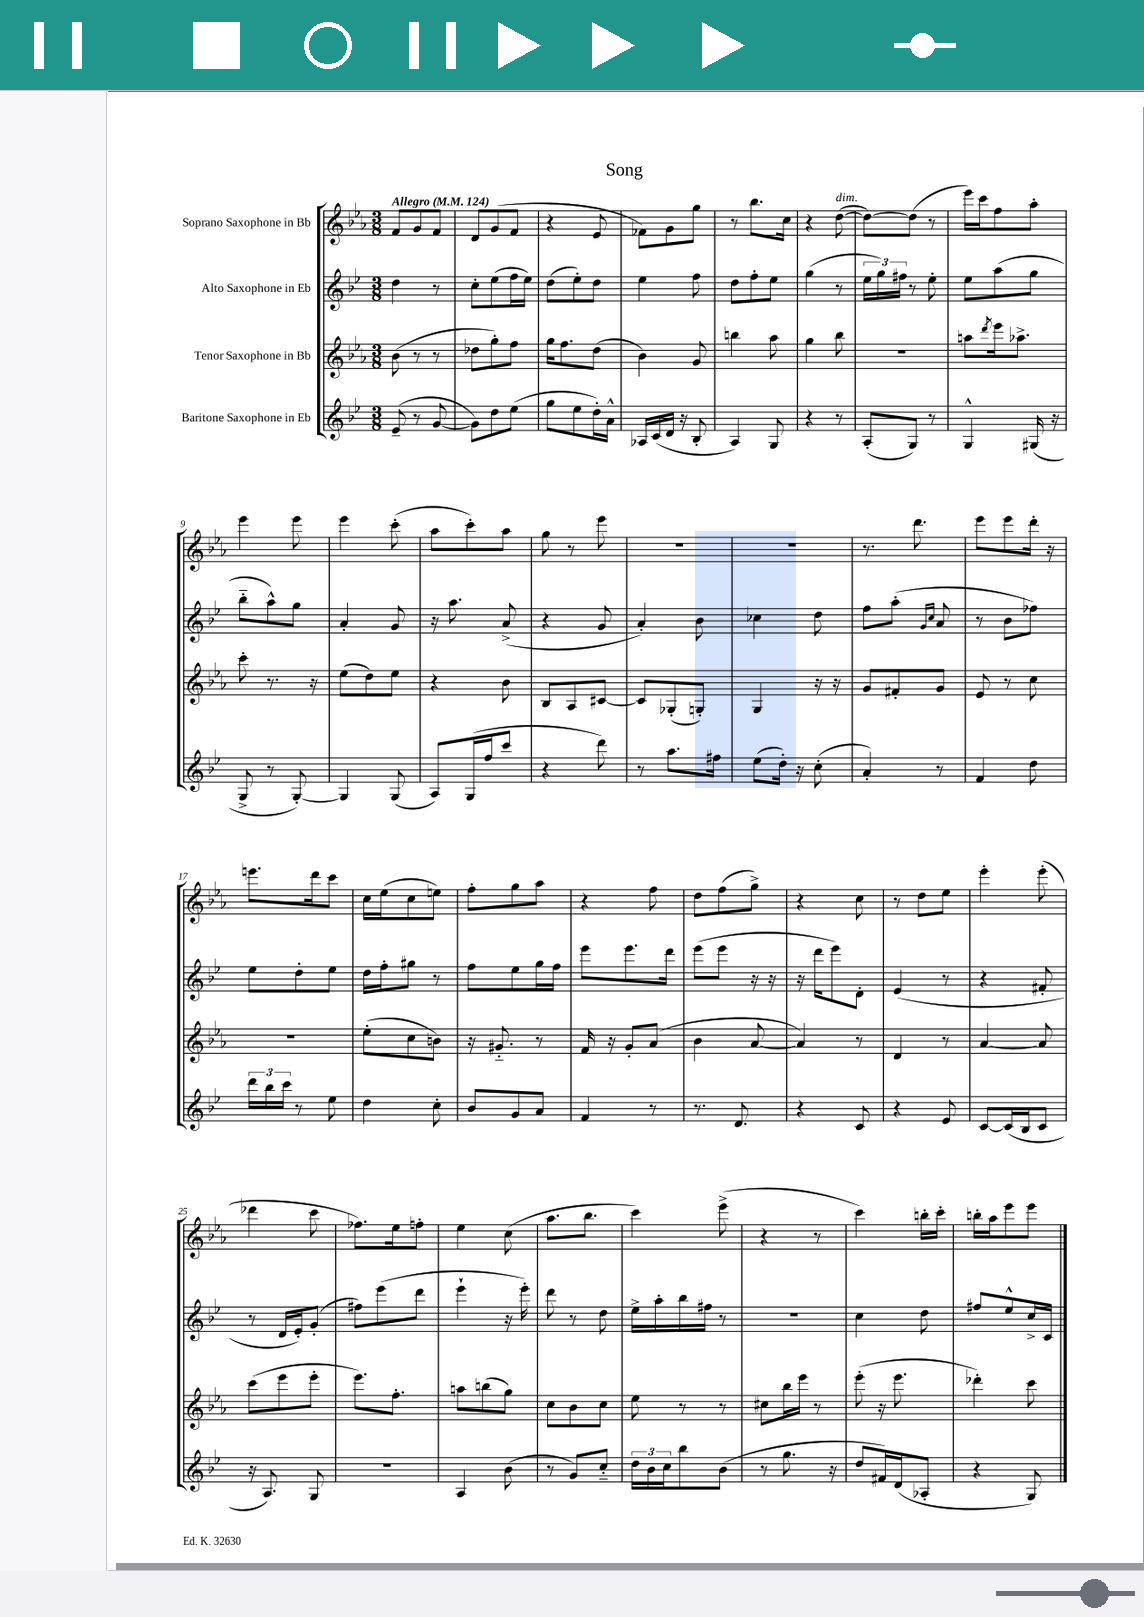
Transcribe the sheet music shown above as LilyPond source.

\header { title = "Song" }
<<
\new StaffGroup <<
\new Staff = "s0" \with { instrumentName = "Soprano Saxophone in Bb" } {
    \clef treble \key ees \major \numericTimeSignature \time 3/8 \tempo "Allegro" 4 = 124
    f'8 g'8 f'8 |
    d'8 g'8( f'8 |
    r4 ees'8 |
    fes'8) g'8 g''8 |
    r8 bes''8. c''16 |
    r4 d''8~^\markup { \italic "dim." }( |
    d''8~) d''8( r8 |
    ees'''16) c'''16 f''8 aes''8-. |
    ees'''4 ees'''8 |
    ees'''4 c'''8-.( |
    aes''8 c'''8-.) aes''8 |
    g''8 r8 ees'''8 |
    r4. |
    R4. |
    r8. d'''8. |
    ees'''8 ees'''8 d'''16-. r16 |
    e'''8. d'''16 c'''8 |
    c''16 ees''16( c''8 e''8) |
    f''8-. g''8 aes''8 |
    r4 f''8 |
    d''8 f''8( g''8->) |
    r4 c''8 |
    r8 d''8 ees''8 |
    ees'''4-. ees'''8-.( |
    des'''4 c'''8 |
    fes''8.) ees''16 f''8-. |
    ees''4 c''8( |
    aes''8. bes''8. |
    c'''4) ees'''8->( |
    r4 r8 |
    c'''4) b''16-. c'''16-. |
    b''16-. aes''16 ees'''8 ees'''8 \bar "|." |
}
\new Staff = "s1" \with { instrumentName = "Alto Saxophone in Eb" } {
    \clef treble \key bes \major \numericTimeSignature \time 3/8
    d''4 r8 |
    c''8-. ees''8( f''16 ees''16) |
    d''8( ees''8-.) d''8 |
    ees''4 f''8 |
    d''8 f''8-. ees''8 |
    g''4( r8 |
    \tuplet 3/2 { ees''16 g''16) fis''16 } r8 ees''8-. |
    ees''8 a''8( g''8 |
    bes''8-_ a''8-^) g''8 |
    a'4-. g'8 |
    r16 a''8. a'8->( |
    r4 g'8 |
    a'4-.) bes'8 |
    ces''4 d''8 |
    f''8 a''8-.( \grace { g'16 c''16 } a'8 |
    r8 bes'8 fes''8) |
    ees''8 d''8-. ees''8 |
    d''16 f''16-. gis''8 r8 |
    f''8 ees''8 g''16 f''16 |
    ees'''8 ees'''8. d'''16 |
    ees'''8( ees'''8 r16 r16 |
    r16 d'''16 ees'''8) d'8-. |
    ees'4( r8 |
    r4 fis'8-. |
    r8 d'16 ees'16-.) g'8-.( |
    fis''8) ees'''8( d'''8 |
    ees'''4-! r16 ees'''16-.) |
    d'''8 r8 d''8 |
    ees''16-> a''16-. bes''16 fis''16 r8 |
    R4. |
    c''4 d''8 |
    fis''8 ees''8-^ c''16-> c'16 \bar "|." |
}
\new Staff = "s2" \with { instrumentName = "Tenor Saxophone in Bb" } {
    \clef treble \key ees \major \numericTimeSignature \time 3/8
    bes'8( r8 r8 |
    des''8 g''8-.) f''8 |
    g''16 f''8. d''8( |
    bes'4) g'8 |
    b''4 aes''8 |
    g''4 bes''8 |
    R4. |
    a''8 \acciaccatura { d'''8 } ees'''16 aes''8.-> |
    c'''8-. r8. r16 |
    ees''8( d''8) ees''8 |
    r4 bes'8 |
    bes8 aes8 cis'8~ |
    cis'8 ges8-.( g8-.) |
    g4 r16 r16 |
    g'8 fis'8-. g'8 |
    ees'8 r8 c''8 |
    R4. |
    ees''8-.( c''8 b'8) |
    r16 gis'8.-_ r8 |
    f'16 r16 g'8-. aes'8( |
    bes'4 aes'8~ |
    aes'4) r8 |
    d'4 r8 |
    aes'4~ aes'8 |
    c'''8( ees'''8 ees'''8-. |
    ees'''8.) f''8.-. |
    a''8 b''8( g''8) |
    c''8 bes'8 c''8 |
    ees''8 r8 r8 |
    cis''8 bes''16 ees'''16 r8 |
    ees'''8-.( r16 ees'''8. |
    des'''4-.) c'''8 \bar "|." |
}
\new Staff = "s3" \with { instrumentName = "Baritone Saxophone in Eb" } {
    \clef treble \key bes \major \numericTimeSignature \time 3/8
    ees'8--( r8 g'8~ |
    g'8) d''8 ees''8( |
    g''8 ees''8 d''16-.) a'16-^ |
    aes16 c'16( d'16 r16 bes8-. |
    a4) g8 |
    r4 r8 |
    a8-.( g8) r8 |
    g4-^ gis16( r16 |
    g8-> r8 g8~-.) |
    g4 g8( |
    a8) g16( f''16 c'''8 |
    r4 d'''8) |
    r8 a''8. fis''16 |
    ees''8( d''16-.) r16 c''8-.( |
    a'4-.) r8 |
    f'4 d''8 |
    \tuplet 3/2 { d'''16 bes''16 c'''16 } r8 ees''8 |
    d''4 c''8-. |
    bes'8 g'8 a'8 |
    f'4 r8 |
    r8. d'8. |
    r4 c'8 |
    r4 ees'8 |
    c'8~ c'16( bes16 c'8 |
    r16 a8.) g8 |
    R4. |
    a4 bes'8( |
    r8 g'8) c''8-_ |
    \tuplet 3/2 { d''16 bes'16 c''16 } bes''8 bes'8( |
    r8 g''8. r16 |
    d''8 fis'16) d'16( aes8-. |
    r4 g8) \bar "|." |
}
>>
>>
